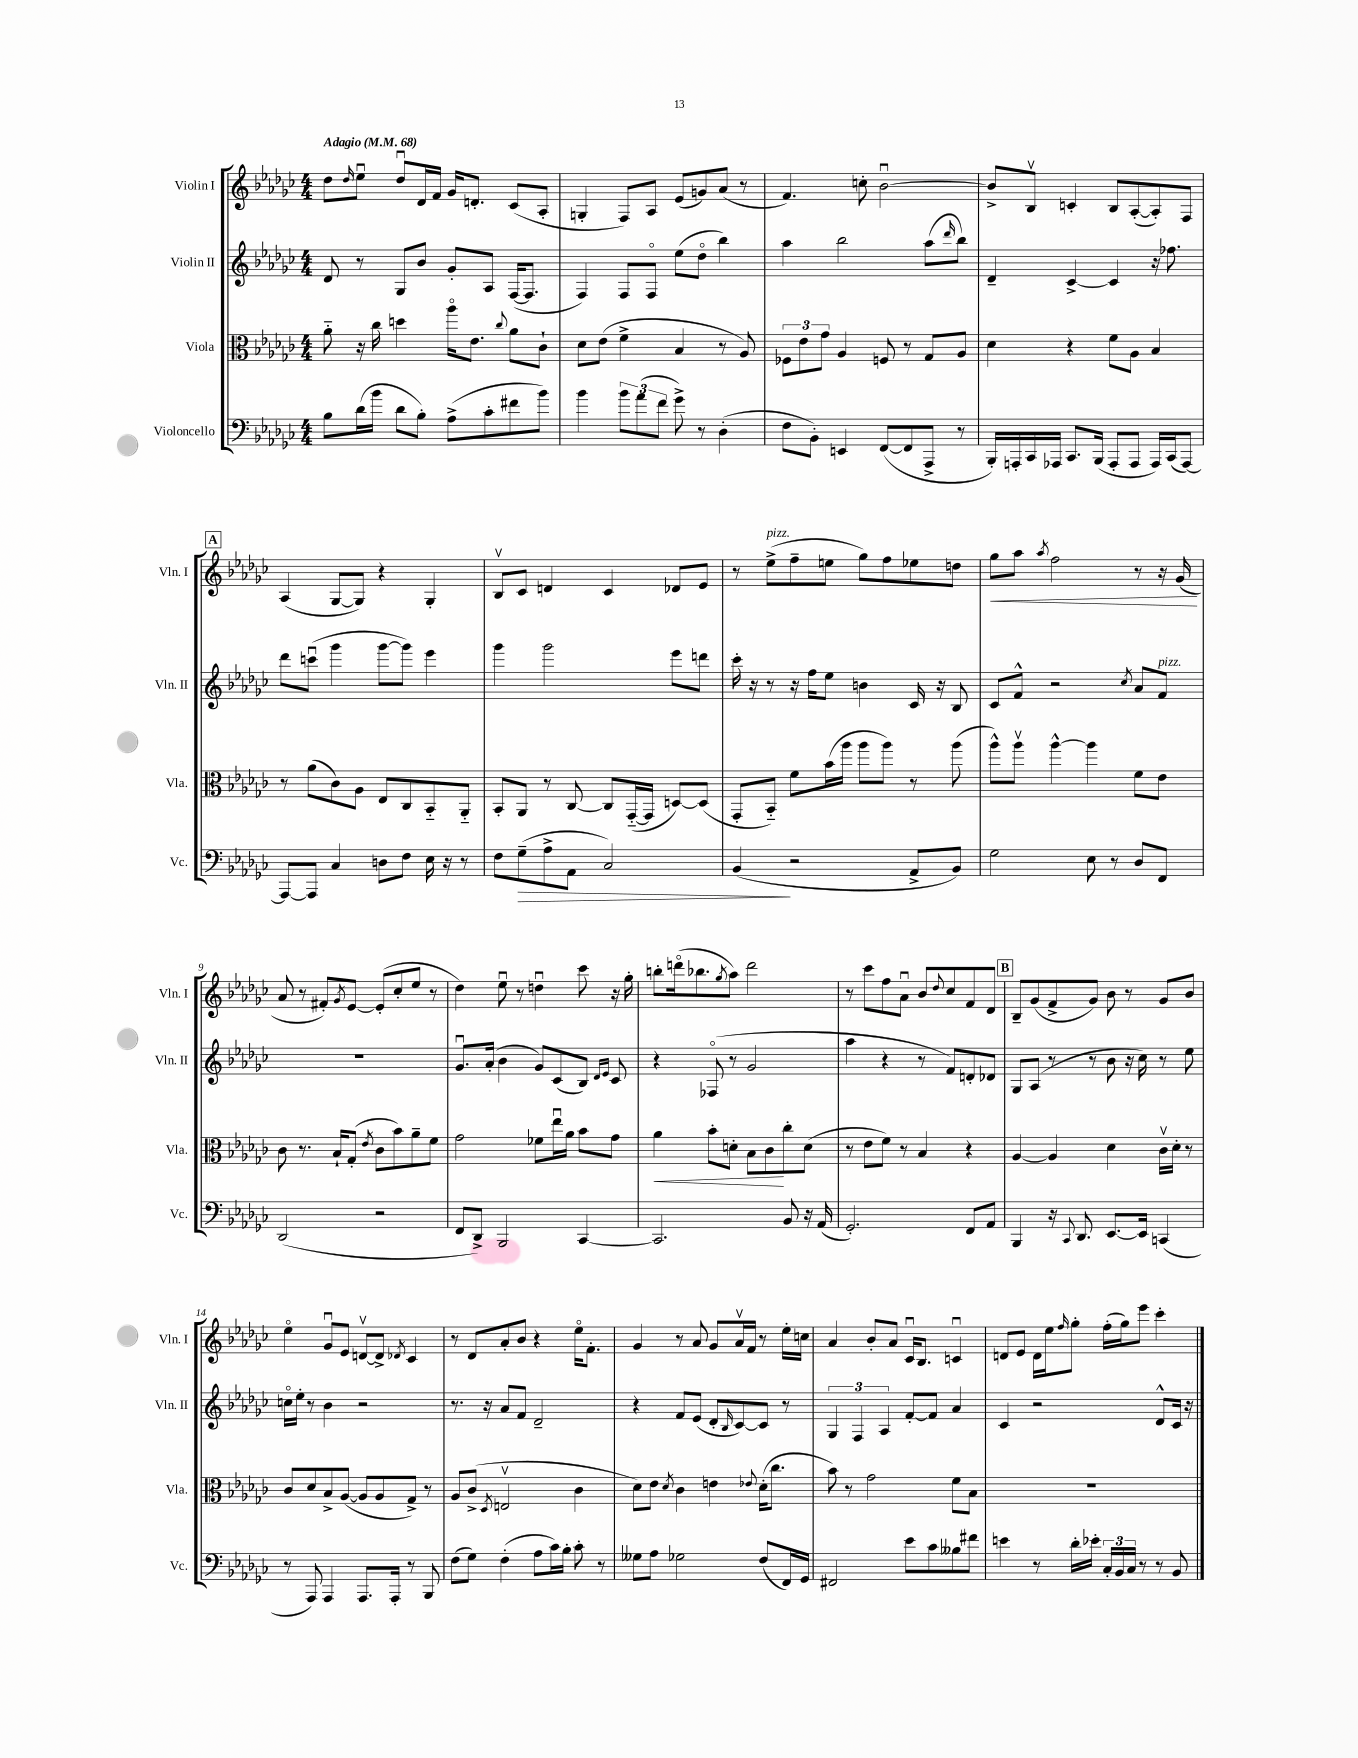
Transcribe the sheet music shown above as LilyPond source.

<<
\new StaffGroup <<
\new Staff = "s0" \with { instrumentName = "Violin I" shortInstrumentName = "Vln. I" } {
    \clef treble \key ges \major \numericTimeSignature \time 4/4 \tempo "Adagio" 4 = 68
    des''8 \grace { des''16 } ees''8\downbow des''8\downbow des'16 f'16 ges'16 d'8.-. ces'8( aes8-. |
    g4-. f8) aes8 ees'8( g'8) aes'8( r8 |
    f'4.) c''8-. bes'2~\downbow |
    bes'8-> bes8\upbow c'4-. bes8 aes8~-.( aes8-.) f8 |
    \mark \markup { \box "A" } aes4( ges8~ ges8) r4 ges4-. |
    bes8\upbow ces'8 d'4 ces'4 des'8 ees'8 |
    r8 ees''8->^\markup { \italic "pizz." }( f''8-- e''8 ges''8) f''8 ees''8 d''8 |
    ges''8\< aes''8 \acciaccatura { aes''8 } f''2 r8 r16 ges'16\!( |
    aes'8 r8 fis'8-.) \acciaccatura { ges'8 } ees'8~ ees'8-.( ces''8-. ees''8 r8 |
    des''4) ees''8\downbow r8 d''4\downbow ces'''8 r16 ges''16-. |
    b''8-. d'''16\flageolet( bes''8. \acciaccatura { ges''8 } aes''8) d'''2 |
    r8 ces'''8 f''8 aes'8\downbow bes'8 \appoggiatura { des''8 } ces''8 f'8 des'8 |
    \mark \markup { \box "B" } bes8-- ges'8( f'8-> ges'8) bes'8 r8 ges'8 bes'8 |
    ees''4\flageolet ges'8\downbow ees'8 d'8~\upbow d'8-> \acciaccatura { des'8 } ces'4 |
    r8 des'8 aes'8-. bes'8 r4 ees''16\flageolet f'8.-. |
    ges'4 r8 aes'8 ges'8 aes'16\upbow f'16 r8 ees''16-. c''16 |
    aes'4 bes'8-. aes'8 ces'16\downbow bes8. c'4\downbow |
    d'8 ees'8 d'16 ees''16 \grace { f''16 } ges''8-. f''16-.( ges''16) ees'''8 ces'''4-. \bar "|." |
}
\new Staff = "s1" \with { instrumentName = "Violin II" shortInstrumentName = "Vln. II" } {
    \clef treble \key ges \major \numericTimeSignature \time 4/4
    des'8 r8 ges8 bes'8 ges'8-. aes8 f16~( f8. |
    f4) f8 f8\flageolet ees''8( des''8\flageolet bes''4) |
    aes''4 bes''2 aes''8( \grace { des'''16 } bes''8) |
    des'4-- ces'4~-> ces'4 r16 fes''8. |
    \mark \markup { \box "A" } des'''8 c'''8\downbow( ges'''4 ges'''8~ ges'''8) ees'''4 |
    ges'''4 ges'''2 ees'''8 d'''8 |
    ces'''16-. r16 r8 r16 f''16 ees''8 b'4 ces'16 r16 bes8 |
    ces'8 f'8-^ r2 \acciaccatura { ces''8 } aes'8 f'8^\markup { \italic "pizz." } |
    R1 |
    ges'8.\downbow aes'16-.( bes'4 ges'8) ces'8( bes8) \grace { des'16 ees'16 } ces'8 |
    r4 fes8\flageolet( r8 ges'2 |
    aes''4 r4 r8 f'8) d'8-. des'8 |
    \mark \markup { \box "B" } ges8 aes8( r8 r8 bes'8 r16 ces''16) r8 ees''8 |
    c''16\flageolet ees''16-. r8 bes'4 r2 |
    r8. r16 aes'8 f'8 des'2-- |
    r4 f'8 ees'8( des'8-. \grace { bes16 } ces'8~) ces'8 r8 |
    \tuplet 3/2 { ges4 f4 aes4 } f'8~-. f'8 aes'4 |
    ces'4 r2 des'8-^ ces'16 r16 \bar "|." |
}
\new Staff = "s2" \with { instrumentName = "Viola" shortInstrumentName = "Vla." } {
    \clef alto \key ges \major \numericTimeSignature \time 4/4
    aes'8-_ r16 ces''16 d''4 aes''16\flageolet ees'8. \appoggiatura { ces''8 } aes'8 ces'8-! |
    des'8 ees'8( f'4-> bes4 r8 aes8) |
    \tuplet 3/2 { fes8 ees'8 ges'8 } aes4 f8 r8 ges8 aes8 |
    des'4 r4 f'8 aes8 bes4 |
    \mark \markup { \box "A" } r8 aes'8( ces'8) aes8 ees8 ces8 bes,8-_ aes,8-_ |
    bes,8-. aes,8 r8 ces8~ ces8 ges,16~-_( ges,16 d8~) d8( |
    ges,8-. bes,8-_) f'8 bes'16( aes''16 aes''8 aes''8) r8 aes''8( |
    aes''8-^) aes''8\upbow aes''4~-^ aes''4 f'8 ees'8 |
    ces'8 r8. bes16-! ges8-.( \acciaccatura { ees'8 } ces'8 bes'8) aes'8-- f'8 |
    ges'2 fes'8 ees''16\downbow aes'16 bes'8 ges'8 |
    aes'4\< bes'8-. d'8-. bes8 ces'8\! ces''8-. d'8( |
    r8 ees'8 f'8) r8 bes4 r4 |
    \mark \markup { \box "B" } aes4~ aes4 des'4 ces'16\upbow des'16-. r8 |
    ces'8 des'8 bes8-> aes8~( aes8 aes8 ges8->) r8 |
    aes8 ces'8->( \acciaccatura { des8 } e2\upbow ces'4 |
    des'8) ees'8 \acciaccatura { des'8 } ces'4 e'4 \appoggiatura { ees'8 } des'16-.( ces''8. |
    bes'8) r8 ges'2 f'8 bes8 |
    R1 \bar "|." |
}
\new Staff = "s3" \with { instrumentName = "Violoncello" shortInstrumentName = "Vc." } {
    \clef bass \key ges \major \numericTimeSignature \time 4/4
    bes8 des'16( bes'16 des'8 bes8-.) aes8->( ces'8-. fis'8 bes'8) |
    bes'4 \tuplet 3/2 { bes'8 aes'8( f'8 } ges'8->) r8 des4-.( |
    f8 bes,8-.) e,4 f,8~( f,8 aes,,8-> r8 |
    bes,,16-.) a,,16-. ces,16 aes,,16 ces,8. bes,,16( aes,,8-. aes,,8 aes,,16) ces,16( aes,,8~) |
    \mark \markup { \box "A" } aes,,8~ aes,,8 ces4 d8 f8 ees16 r16 r8 |
    f8 ges8--\>( aes8-> aes,8 ces2) |
    bes,4\!( r2 aes,8-> bes,8) |
    ges2 ees8 r8 des8 f,8 |
    des,2( r2 |
    f,8 des,8->) bes,,2 ces,4~ |
    ces,2. bes,8 r16 aes,16( |
    ges,2.-.) f,8 aes,8 |
    \mark \markup { \box "B" } bes,,4 r16 \appoggiatura { ces,8 } des,8. ees,8.~ ees,16 c,4( |
    r8 aes,,8) aes,,4 aes,,8. aes,,16-. r8 bes,,8 |
    f8( ges8) f4-.( aes8 ces'16) bes16-. ces'8-. r8 |
    geses8 aes8 ges2 f8( f,16) ges,16 |
    fis,2 ees'8 ces'8 beses8 fis'8 |
    e'4 r8 des'16-. ees'16-. \tuplet 3/2 { ces16-. bes,16 ces16 } r8 r8 bes,8 \bar "|." |
}
>>
>>
